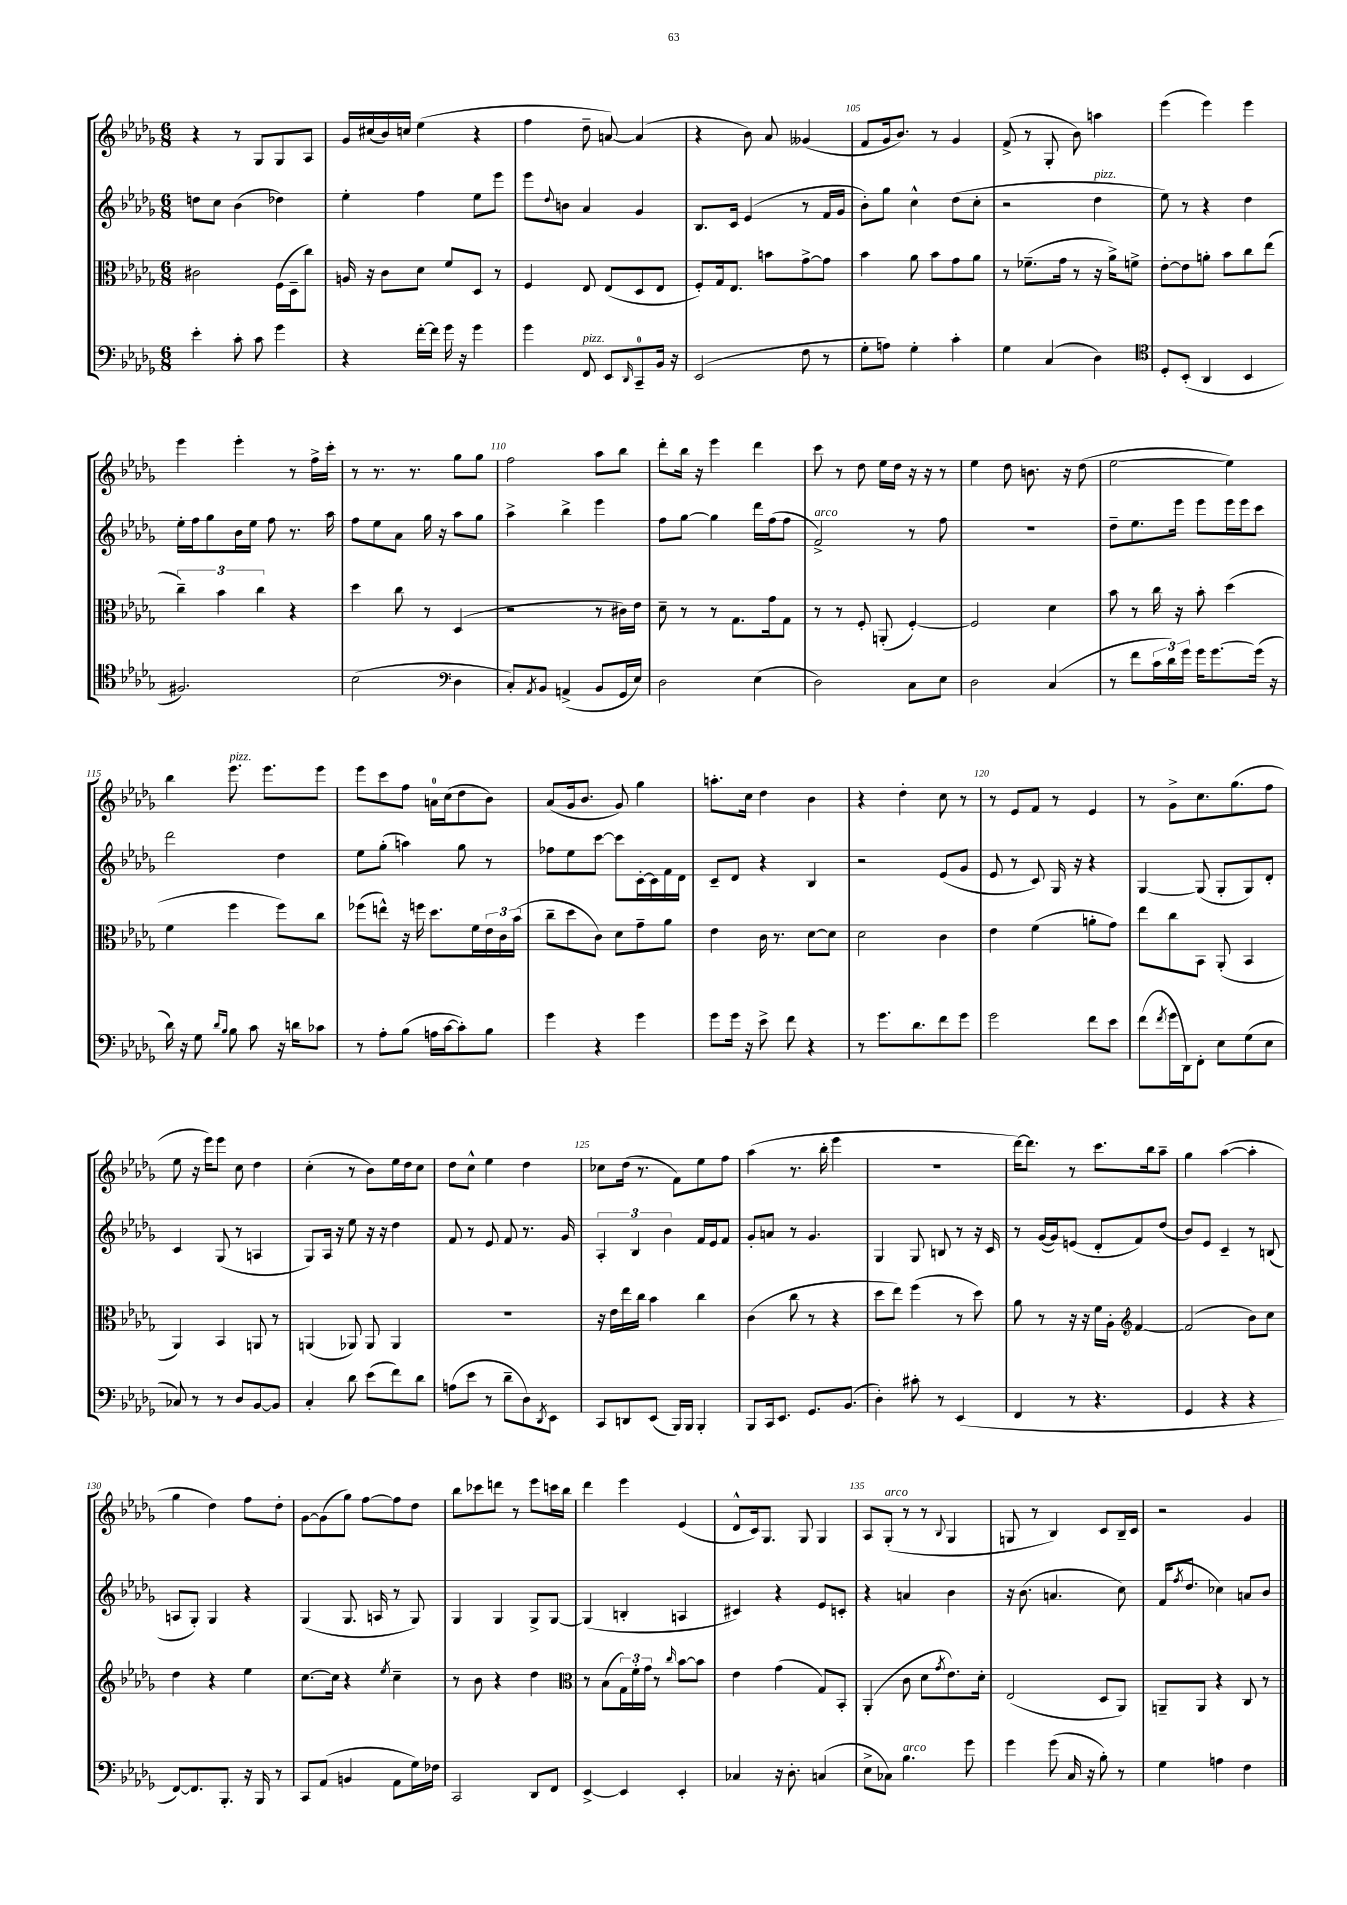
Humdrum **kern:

**kern	**kern	**kern	**kern
*staff4	*staff3	*staff2	*staff1
*clefF4	*clefC3	*clefG2	*clefG2
*k[b-e-a-d-g-]	*k[b-e-a-d-g-]	*k[b-e-a-d-g-]	*k[b-e-a-d-g-]
*M6/8	*M6/8	*M6/8	*M6/8
4e-'	2c#	8dd	4r
.	.	8cc	.
8c'	.	(4b-	8r
8c	.	.	8G-
4g-	(16F	4dd-)	8G-
.	16D-~	.	.
.	8cc)	.	8A-
=	=	=	=
4r	16A	4ee-'	16g-
.	16r	.	(16cc#
.	8c	.	16b-)
.	.	.	16cc
[16f'	8d-	4ff	(4ee-
16f]	.	.	.
16g-	8f	.	.
16r	.	.	.
4g-	8D-	8ee-	4r
.	8r	8eee-	.
=	=	=	=
4g-	4F	8eee-	4ff
.	.	8qqdd-	.
.	.	8b	.
8FF	8E-	4a-	8dd-~
8EE-	(8E-	.	[8a)
16qqDD-	.	.	.
8CC~	8D-	4g-	(4a]
16BB-	8E-	.	.
16r	.	.	.
=	=	=	=
(2EE-	8F')	8.B-	4r
.	16G-	.	.
.	8.E-	16c	.
.	.	(4e-	8b-)
.	8b	.	8a-
8F	[8g-^	8r	(4g--
8r	8g-]	16f	.
.	.	16g-	.
=	=	=	=
8G-'	4b-	8b-')	8f
8A)	.	8gg-	16g-
.	.	.	8.b-)
4G-'	8a-	4cc^^	.
.	8b-	.	8r
4c'	8g-	(8dd-	4g-
.	8a-	8cc'	.
=	=	=	=
4G-	8r	2r	(8f^
.	(8.f-~	.	8r
(4C	.	.	8G-'
.	16g-	.	.
.	8r	.	8b-)
4D-)	16r	4dd-	4aa
.	16a-^)	.	.
.	8f^	.	.
=	=	=	=
*clefC4	*	*	*
8D-'	[8e-'	8ee-)	(4eee-
(8BB-'	8e-]	8r	.
4AA-	8a'	4r	4eee-)
.	8b-	.	.
4BB-	8cc	4dd-	4eee-
.	(8ee-	.	.
=	=	=	=
2.F#)	6cc~)	16ee-'	4eee-
.	.	16ff	.
.	.	8gg-	.
.	6b-	.	.
.	.	16b-	4eee-'
.	.	16ee-	.
.	6cc	.	.
.	.	8ff	.
.	4r	8.r	8r
.	.	.	16ff^
.	.	16aa-	16ccc'
=	=	=	=
(2B-	4dd-	8ff	8r
.	.	8ee-	8.r
.	8cc	8a-	.
.	.	.	8.r
.	8r	16gg-	.
.	.	16r	.
*clefF4	*	*	*
4D-	(4D-	8aa-	8gg-
.	.	8gg-	8gg-
=	=	=	=
8C')	2r	4aa-^	2ff
8qAA-	.	.	.
8BB-	.	.	.
(4AA^	.	4bb-^	.
8BB-	8r	4eee-	8aa-
16GG-	16c#)	.	8bb-
16E-)	16e-	.	.
=	=	=	=
2D-	8d-~	8ff	8ddd-'
.	8r	[8gg-	16bb-
.	.	.	16r
.	8r	4gg-]	4eee-
.	8.G-	.	.
(4E-	.	16ddd-	4ddd-
.	16g-	(16ff	.
.	8G-	8ff	.
=	=	=	=
2D-)	8r	2f^)	8ccc
.	8r	.	8r
.	8F'	.	8dd-
.	(8AA'	.	16ee-
.	.	.	16dd-
8C	[4F')	8r	16r
.	.	.	16r
8E-	.	8ff	8r
=	=	=	=
2D-	2F]	2.r	4ee-
.	.	.	8dd-
.	.	.	8.b
(4C	4d-	.	.
.	.	.	16r
.	.	.	(8dd-
=	=	=	=
8r	8b-	8dd-~	[2ee-
8f	8r	8.ee-	.
24c	16cc	.	.
24d-)	.	.	.
.	16r	16eee-	.
24g-	.	.	.
16g-	8b-'	8eee-	.
[8.g-	.	.	.
.	(4dd-	16eee-	4ee-])
.	.	16eee-	.
(16g-]	.	8ccc	.
16r	.	.	.
=	=	=	=
16d-)	4f	2ddd-	4bb-
16r	.	.	.
8G-	.	.	.
16qqd-	.	.	.
16qqB-	.	.	.
8B-	4ff	.	8.eee-
8c	.	.	.
.	.	.	8.eee-
16r	8ff)	4dd-	.
16d	.	.	.
8c-	8cc	.	8eee-
=	=	=	=
8r	(8ff-	8ee-	8eee-
8A-'	8ee^^)	(8gg-'	8ccc
(8B-	16r	4aa)	8ff
.	16ff	.	.
16A	8.dd-	.	16a
[16c	.	.	(16cc
8c'])	.	8gg-	8dd-
.	16f	.	.
8B-	24e-	8r	8b-)
.	24c	.	.
.	(24b-	.	.
=	=	=	=
4g-	8cc~	8ff-	(8a-
.	8dd-	8ee-	16g-
.	.	.	8.b-
4r	8c)	[8ccc	.
.	8d-	8ccc]	8g-)
4g-	8g-~	[16c'	4gg-
.	.	16c]	.
.	8a-	16f	.
.	.	16d-	.
=	=	=	=
8g-	4e-	8c~	8.aa'
16g-	.	8d-	.
16r	.	.	16cc
8e-^	16c	4r	4dd-
.	8.r	.	.
8f	.	.	.
4r	[8d-	4B-	4b-
.	8d-]	.	.
=	=	=	=
8r	2d-	2r	4r
8.g-	.	.	.
.	.	.	4dd-'
8.d-	.	.	.
8f	4c	(8e-	8cc
8g-	.	8g-	8r
=	=	=	=
2g-	4e-	8e-	8r
.	.	8r	8e-
.	(4f	8c)	8f
.	.	16G-	8r
.	.	16r	.
8f	8a'	4r	4e-
8e-	8g-)	.	.
=	=	=	=
(8f	8ee-	[4G-	8r
8qf	.	.	.
16g-	8cc	.	8g-^
16DD-)	.	.	.
8FF'	8BB-	(8G-]	8.cc
8E-	(8AA-'	8G-'	.
.	.	.	(8.gg-
(8G-	4BB-	8G-)	.
8E-	.	8d-'	8ff
=	=	=	=
8C-)	4AA-)	4c	8ee-
8r	.	.	16r
.	.	.	16eee-)
8r	4BB-	(8G-	8eee-
8D-	.	8r	8cc
[8BB-	8AA	4A	4dd-
8BB-]	8r	.	.
=	=	=	=
4C'	(4AA	8G-)	(4cc'
.	.	16A-	.
.	.	16r	.
8d-	8AA-)	8ee-	8r
(8e-	8AA-	16r	8b-)
.	.	16r	.
8f)	4AA-	4dd-	16ee-
.	.	.	16dd-
8d-	.	.	8cc
=	=	=	=
(8A	2.r	8f	8dd-
8e-	.	8r	8cc^^
8r	.	8e-	4ee-
8d-~	.	8f	.
8D-)	.	8.r	4dd-
8qDD-	.	.	.
8EE-	.	.	.
.	.	16g-	.
=	=	=	=
8CC	16r	6A-'	8cc-
.	16e-	.	.
8DD	16ee-	.	(16dd-
.	.	6B-	.
.	16cc	.	8.r
(8EE-	4b-	.	.
.	.	6b-	.
16BBB-)	.	.	8f)
16BBB-	.	.	.
4BBB-'	4cc	16f	8ee-
.	.	16e-	.
.	.	8f	8ff
=	=	=	=
8BBB-	(4c	8g-'	(4aa-
16CC	.	8a	.
8.EE-	.	.	.
.	8cc	8r	8.r
8.GG-	8r	4.g-	.
.	.	.	16bb-'
.	4r	.	4eee-
(8.BB-	.	.	.
=	=	=	=
4D-')	8dd-	4G-	2.r
.	8ee-)	.	.
8c#'	(4ff	8G-	.
8r	.	8B	.
(4EE-	8r	8r	.
.	8dd-)	16r	.
.	.	16c	.
=	=	=	=
4FF	8a-	8r	[16ddd-)
.	.	.	8.ddd-]
.	8r	([16g-	.
.	.	16g-])	.
8r	16r	(8e	8r
.	16r	.	.
4.r	16f	8d-'	8.ccc
.	16A-'	.	.
*	*clefG2	*	*
.	[4f	8f)	.
.	.	.	16bb-
.	.	(8dd-	8aa-~
=	=	=	=
4GG-	(2f]	8b-)	4gg-
.	.	8e-	.
4r	.	4c~	([4aa-
4r	8b-)	8r	4aa-']
.	8cc	(8B	.
=	=	=	=
[8FF)	4dd-	8A	4gg-
8.FF]	.	8G-')	.
.	4r	4G-	4dd-)
8.BBB-'	.	.	.
16r	4ee-	4r	8ff
16BBB-	.	.	.
8r	.	.	8dd-'
=	=	=	=
8CC	[8.cc	(4G-	[8g-
(8AA-	.	.	(8g-]
.	16cc]	.	.
4BB	4r	8.G-	8gg-)
.	.	.	[8ff
.	.	16A	.
.	8qee-	.	.
8AA-	4cc~	8r	8ff]
16G-)	.	8G-)	8dd-
16F-	.	.	.
=	=	=	=
2CC	8r	4G-	8bb-
.	8b-	.	8ccc-
.	4r	4G-	8ddd
.	.	.	8r
8DD-	4dd-	8G-^	8eee-
8FF	.	[8G-	16ccc
.	.	.	16bb-
=	=	=	=
*	*clefC3	*	*
[4EE-^	8r	(4G-]	4ddd-
.	(8B-	.	.
4EE-]	24G-)	4B'	4eee-
.	24f'	.	.
.	24g-	.	.
.	8r	.	.
.	16qqcc	.	.
4EE-'	[8b-	4A	(4e-
.	8b-]	.	.
=	=	=	=
4C-	4e-	4c#)	8d-^^
.	.	.	16c)
.	.	.	8.G-
16r	(4g-	4r	.
8.D-'	.	.	.
.	.	.	8G-
(4C	8G-)	8e-	4G-
.	8BB-'	8c'	.
=	=	=	=
8E-^	(4AA-'	4r	8A-
8C-)	.	.	(8G-'
4.B-	8c	4a	8r
.	8d-	.	8r
.	8qg-	.	8qqB-
.	8.e-)	4b-	4G-
8g-	.	.	.
.	16d-'	.	.
=	=	=	=
4g-	(2E-	16r	8G
.	.	(8.b-	.
.	.	.	8r
(8g-	.	4.a	4B-)
16C	.	.	.
16r	.	.	.
8B-')	8D-	.	8c
8r	8AA-)	8cc)	16B-~
.	.	.	16c
=	=	=	=
4G-	8AA~	(16f	2r
.	.	8qff	.
.	.	8.dd-	.
.	8AA	.	.
4A	4r	4cc-)	.
4F	8C	8a	4g-
.	8r	8b-	.
==	==	==	==
*-	*-	*-	*-
